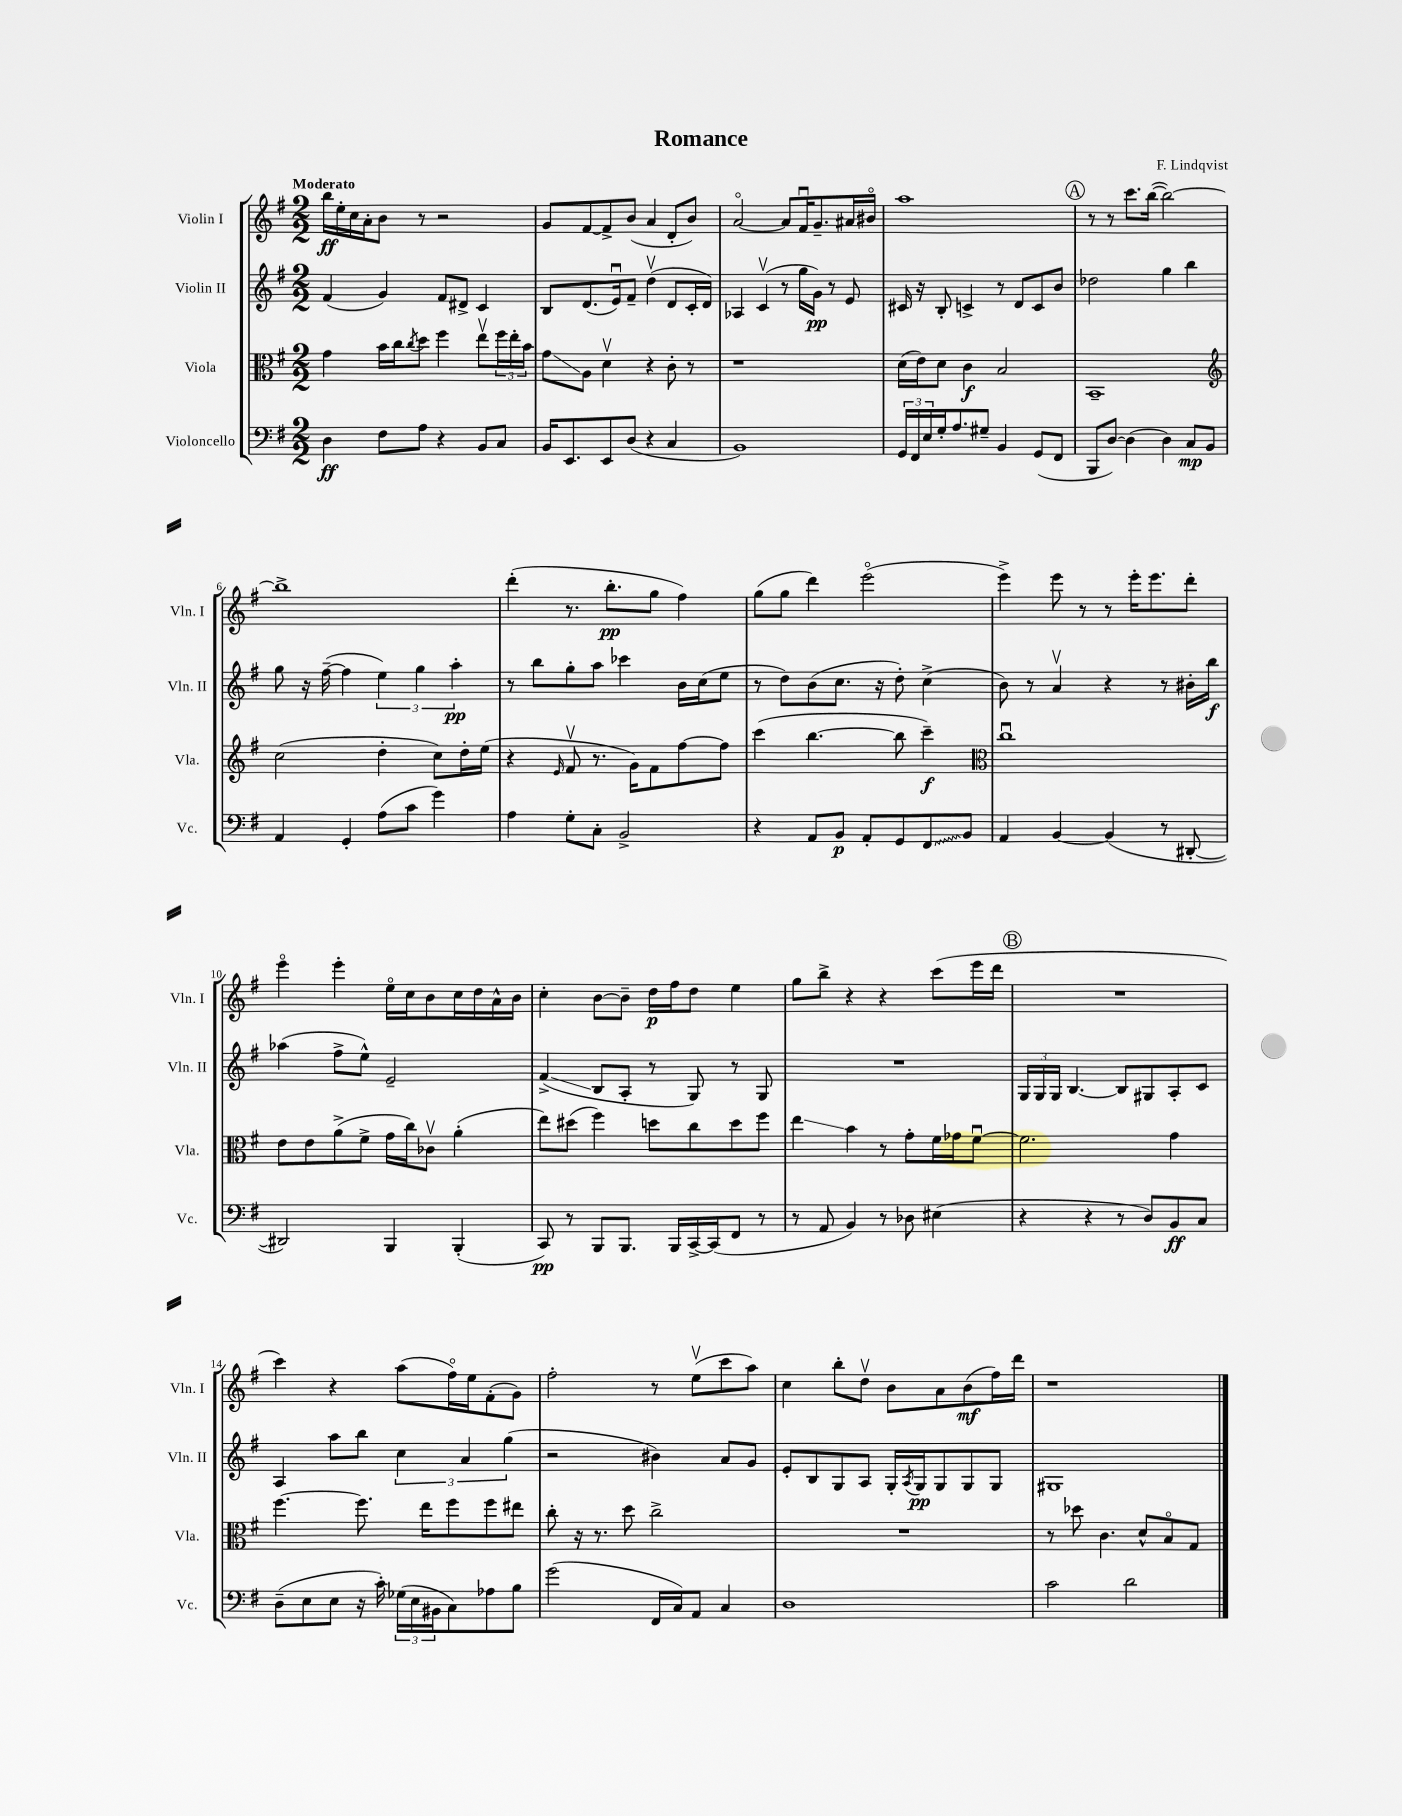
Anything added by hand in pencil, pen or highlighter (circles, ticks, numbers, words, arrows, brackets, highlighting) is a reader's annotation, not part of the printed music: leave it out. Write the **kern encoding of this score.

**kern	**kern	**kern	**kern
*staff4	*staff3	*staff2	*staff1
*clefF4	*clefC3	*clefG2	*clefG2
*k[f#]	*k[f#]	*k[f#]	*k[f#]
*M2/2	*M2/2	*M2/2	*M2/2
4D\	4g\	(4f#/	16bb\LL
.	.	.	16ee'\
.	.	.	16cc\
.	.	.	16a'\J
8F#\L	16b\LL	4g/)	8b\J
.	16cc\J	.	.
.	8qcc/	.	.
8A\J	8dd\J	.	8r
4r	4ff#\	8f#/L	2r
.	.	8d#^/J	.
8BB/L	8eev\L	4c/	.
8C/J	24ff#\L	.	.
.	24ee'\	.	.
.	24b\JJ	.	.
=	=	=	=
16BB/LK	8g\L	8B/L	8g/L
8.EE/	.	.	.
.	8A\J	(8.d/	[8f#/
8EE/	4dv\	.	8f#^/]
.	.	16eu/k)	.
(8D/J	.	8f#~/J	(8b/J
4r	4r	(4ddv\	4a/
4C/	8c'\	8d/L	8d'/L
.	8r	16c'/L	8b/J)
.	.	16d/JJ)	.
=	=	=	=
1BB)	1r	4A-/	[2ao/
.	.	(4cv/	.
.	.	8r	8a/]L
.	.	16gg\LL	16f#u/K
.	.	16g\JJ)	8.g~/
.	.	8r	.
.	.	8e/	16a#/L
.	.	.	16b#o/JJ
=	=	=	=
24GG/LL	(16d\LL	16c#/	1aa
24FF#/	.	.	.
.	16e\J)	16r	.
24E/	.	.	.
16G'/J	8d\J	8B'/	.
8.A/	.	.	.
.	4c\	4c^/	.
8G#~/J	.	.	.
4BB/	2B/	8r	.
.	.	8d/L	.
(8GG/L	.	8c/	.
8FF#/J	.	8b/J	.
=	=	=	=
8BBB/L	1BB~	2dd-\	8r
[8D/J)	.	.	8r
(4D\]	.	.	8.ccc\L
.	.	.	([16bb\Jk
4D\)	.	4gg\	2bb\_)
8C/L	.	4bb\	.
8BB/J	.	.	.
=	=	=	=
*	*clefG2	*	*
4AA/	(2cc\	8gg\	1bb^]
.	.	16r	.
.	.	([16ff#~\	.
4GG'/	.	4ff#\]	.
(8A\L	4dd'\	6ee\)	.
8c\J	.	.	.
.	.	6gg\	.
4g\)	8cc\L)	.	.
.	.	6aa'\	.
.	16dd'\L	.	.
.	(16ee\JJ	.	.
=	=	=	=
4A\	4r	8r	(4ddd'\
.	.	8bb\L	.
.	16qqe/	.	.
8G'\L	8f#v/	8gg'\	8.r
8C'\J	8.r	8aa\J	.
.	.	.	8.bb'\L
2BB^/	.	4ccc-\	.
.	16g\LK)	.	.
.	8f#\	.	8gg\J
.	[8ff#\	16b\LL	4ff#\)
.	.	(16cc\J	.
.	8ff#\]J	8ee\J	.
=	=	=	=
4r	(4ccc\	8r	(8gg\L
.	.	8dd\L)	8gg\J
8AA/L	[4.bb\	(8b\	4ddd\)
8BB/J	.	8.cc\J	.
8AA'/L	.	.	(2eeeo\
.	.	16r	.
8GG/	8bb\]	8dd'\)	.
8FF#/	4ccc~\)	(4cc^\	.
8BB/J	.	.	.
=	=	=	=
*	*clefC3	*	*
4AA/	1ccu	8b\)	4eee^\)
.	.	8r	.
[4BB/	.	4av/	8eee\
.	.	.	8r
(4BB/]	.	4r	8r
.	.	.	16eee'\LK
.	.	.	8.eee\
8r	.	8r	.
[8DD#'/	.	16b#'\LL	8ddd'\J
.	.	16bb\JJ	.
=	=	=	=
2DD#/])	8e\L	(4aa-\	4eeeo\
.	8e\	.	.
.	(8a^\	8ff#^\L	4eee'\
.	8f#^\J	8ee^^\J)	.
4BBB/	16g\LL	2e~/	16eeo\LL
.	16cc\J)	.	16cc\J
.	8c-v\J	.	8b\
(4BBB'/	(4a'\	.	16cc\L
.	.	.	16dd\
.	.	.	16a^^\
.	.	.	16b\JJ
=	=	=	=
8CC/)	8ee\L)	(4f#^/	4cc'\
8r	(8dd#\J	.	.
8BBB/L	4ff#\)	8B/L	[8b\L
8.BBB/J	.	8A'/J	8b~\]J
.	8dd\L	8r	16dd\LL
16BBB/LL	.	.	16ff#\J
[16CC^/	8cc\	8G/)	8dd\J
(16CC/]J	.	.	.
8FF#/J	8dd\	8r	4ee\
8r	8ff#\J	8G/	.
=	=	=	=
8r	4ee\	1r	8gg\L
8AA/	.	.	8bb^\J
4BB/)	4b\	.	4r
8r	8r	.	4r
8D-\	8g'\L	.	.
(4E#\	16f#\L	.	(8ccc\L
.	16g-\J	.	.
.	[8f#u\J	.	16eee\L
.	.	.	16ddd\JJ
=	=	=	=
4r	2.f#\]	24G/LL	1r
.	.	24G/	.
.	.	24G/JJ	.
.	.	[4.B/	.
4r	.	.	.
8r	.	8B/]L	.
8D/L)	.	8G#/	.
8BB/	4g\	8A'/	.
8C/J	.	8c/J	.
=	=	=	=
(8D~\L	[4.ff#\	4A/	4ccc\)
8E\	.	.	.
8E\J	.	8aa\L	4r
16r	8.ff#\]	8bb\J	.
16c'\)	.	.	.
(24G-\LL	.	6cc\	(8aa\L
24E\	.	.	.
.	16ee\LK	.	.
24BB#\J	.	.	.
8C\)	8ff#\	.	16ff#o\L)
.	.	6a/	.
.	.	.	16ee\J
8A-\	8ff#\	.	(8f#'\
.	.	(6gg\	.
8B\J	8ee#\J	.	8g\J)
=	=	=	=
(2g\	8cc'\	2r	2ff#'\
.	16r	.	.
.	8.r	.	.
.	8dd\	.	.
16FF#/LL	2cc^\	4b#\)	8r
16C/J)	.	.	.
8AA/J	.	.	(8eev\L
4C/	.	8a/L	8ccc\
.	.	8g/J	8aa\J)
=	=	=	=
1D	1r	8e'/L	4cc\
.	.	8B/	.
.	.	8G/	8bb'\L
.	.	8A/J	8ddv\J
.	.	16G'/LL	8b\L
.	.	8qA/	.
.	.	16G/J	.
.	.	8G/	8a\
.	.	8G/	(8b\
.	.	8G/J	16ff#\L)
.	.	.	16ddd\JJ
=	=	=	=
2c\	8r	1G#	1r
.	8dd-\	.	.
.	4.c\	.	.
2d\	.	.	.
.	8d^^/L	.	.
.	8Bo/	.	.
.	8G/J	.	.
==	==	==	==
*-	*-	*-	*-
